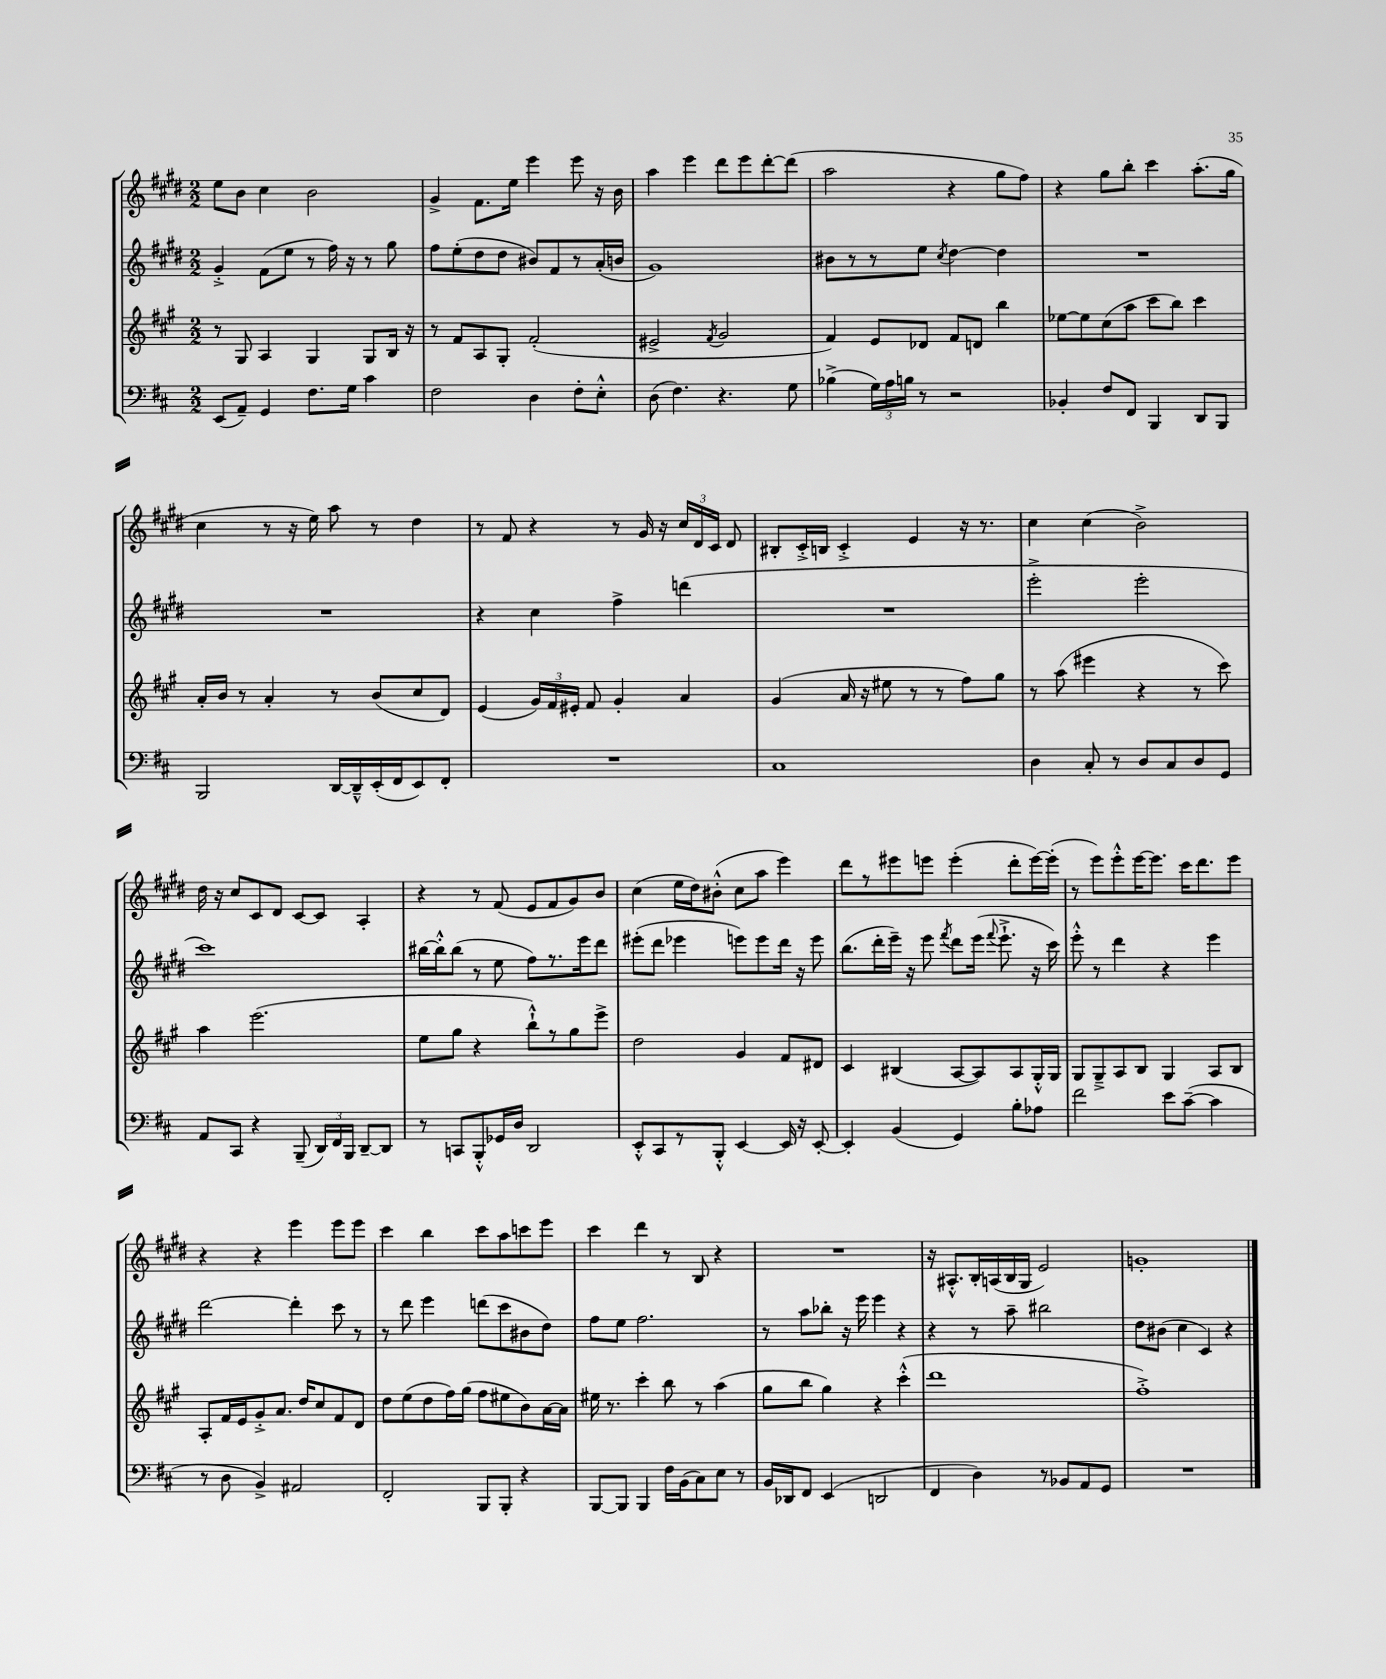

**kern	**kern	**kern	**kern
*staff4	*staff3	*staff2	*staff1
*clefF4	*clefG2	*clefG2	*clefG2
*k[f#c#]	*k[f#c#g#]	*k[f#c#g#d#]	*k[f#c#g#d#]
*M2/2	*M2/2	*M2/2	*M2/2
(8EE	8r	4g#'^	8ee
8AA~)	8G#	.	8b
4GG	4A	(8f#	4cc#
.	.	8ee	.
8.F#	4G#	8r	2b
.	.	16ff#)	.
16G	.	16r	.
4c#	8G#	8r	.
.	16B	8gg#	.
.	16r	.	.
=	=	=	=
2F#	8r	8ff#	4g#^
.	8f#	(8ee'	.
.	8A	8dd#	8.f#
.	8G#'	8dd#	.
.	.	.	16ee
4D	(2f#'	8b#)	4eee
.	.	8f#	.
8F#'	.	8r	8eee
8E'^^	.	(16a'	16r
.	.	16b	16b
=	=	=	=
(8D	2e#^	1g#)	4aa
4.F#)	.	.	.
.	.	.	4eee
.	8qf#	.	.
4.r	2g#	.	8ddd#
.	.	.	8eee
.	.	.	[8ddd#'
8G	.	.	(8ddd#]
=	=	=	=
(4B-^	4f#)	8b#	2aa
.	.	8r	.
24G)	8e	8r	.
24A	.	.	.
24B	.	.	.
8r	8d-	8ee	.
.	.	8qcc#	.
2r	8f#	[4dd#	4r
.	8d	.	.
.	4bb	4dd#]	8gg#
.	.	.	8ff#)
=	=	=	=
4BB-'	[8ee-	1r	4r
.	8ee-]	.	.
8F#	(8cc#	.	8gg#
8FF#	8aa	.	8bb'
4BBB	8ccc#	.	4ccc#
.	8bb)	.	.
8DD	4ccc#	.	(8.aa'
8BBB	.	.	.
.	.	.	16gg#
=	=	=	=
2BBB	16a'	1r	4cc#
.	16b	.	.
.	8r	.	.
.	4a'	.	8r
.	.	.	16r
.	.	.	16ee)
[16DD	8r	.	8aa
16DD~^^]	.	.	.
(16EE'	(8b	.	8r
16FF#	.	.	.
8EE)	8cc#	.	4dd#
8FF#'	8d)	.	.
=	=	=	=
1r	(4e	4r	8r
.	.	.	8f#
.	24g#)	4cc#	4r
.	24f#	.	.
.	24e#'	.	.
.	8f#	.	.
.	4g#'	4ff#^	8r
.	.	.	16g#
.	.	.	16r
.	4a	(4ddd	24cc#
.	.	.	24d#
.	.	.	24c#
.	.	.	8d#
=	=	=	=
1C#	(4g#	1r	8B#'
.	.	.	16c#'^
.	.	.	16B
.	16a	.	4c#'^
.	16r	.	.
.	8ee#	.	.
.	8r	.	4e
.	8r	.	.
.	8ff#)	.	16r
.	.	.	8.r
.	8gg#	.	.
=	=	=	=
4D	8r	2eee'^	4cc#
.	(8aa	.	.
8C#'	4eee#	.	(4cc#
8r	.	.	.
8D	4r	2eee'	2b^)
8C#	.	.	.
8D	8r	.	.
8GG	8ccc#)	.	.
=	=	=	=
8AA	4aa	1ccc#)	16dd#
.	.	.	16r
8CC#	.	.	8cc#
4r	(2.eee	.	8c#
.	.	.	8d#
(8BBB~	.	.	[8c#
24DD)	.	.	8c#]
24FF#	.	.	.
24BBB	.	.	.
[8DD~	.	.	4A'
8DD]	.	.	.
=	=	=	=
8r	8ee	[16bb#	4r
.	.	16bb#'^^]	.
8CC	8gg#	(8bb#	.
8BBB'^^	4r	8r	8r
16GG-	.	8ee	(8f#
16D	.	.	.
2DD	8bb`^^)	8ff#)	8e
.	8r	8.r	8f#
.	8gg#	.	8g#)
.	.	16eee	.
.	8eee^	8ddd#	8b
=	=	=	=
8EE'^^	2dd	(8eee#'	(4cc#
8CC#	.	8ddd#	.
8r	.	4eee-	16ee
.	.	.	16dd#)
8BBB'^^	.	.	(8b#'^^
[4EE	4g#	8eee)	8cc#
.	.	8eee	8aa
16EE]	8f#	16ddd#	4eee)
16r	.	16r	.
[8EE'	8d#	8eee	.
=	=	=	=
4EE']	4c#	(8.bb	8ddd#
.	.	.	8r
.	.	16ddd#'	.
(4BB	(4B#	16eee~)	8eee#
.	.	16r	.
.	.	8eee	8eee
.	.	8qfff#	.
4GG)	[8A	8ddd#	(4eee'
.	8A])	(16eee	.
.	.	8qqfff#	.
.	.	8.eee`^	.
8B'	8A	.	8ddd#'
8A-	16G#'^^	16r	[16eee)
.	16G#	16ccc#)	(16eee']
=	=	=	=
2f#	8G#	8eee'^^	8r
.	8G#~^	8r	8eee)
.	8A	4ddd#	8eee'^^
.	8B	.	[16eee
.	.	.	8.eee]
8e	4G#	4r	.
([8c#~	.	.	16ccc#
.	.	.	8.ddd#
4c#]	8A	4eee	.
.	8B	.	8eee
=	=	=	=
8r	8A'	[2ddd#	4r
8D	16f#	.	.
.	16e	.	.
4BB^)	8g#'^	.	4r
.	8.a	.	.
2AA#	.	4ddd#']	4eee
.	16dd	.	.
.	8cc#	.	.
.	8f#	8ccc#	8eee
.	8d	8r	8eee
=	=	=	=
2FF#'	8dd	8r	4ccc#
.	(8ee	8ddd#	.
.	8dd	4eee	4bb
.	16ff#)	.	.
.	(16gg#	.	.
8BBB	8ff#	(8ddd	8ccc#
8BBB'	8ee#	8ccc#	8aa
4r	8b)	8b#	8ccc
.	[16a	8dd#)	8eee
.	16a]	.	.
=	=	=	=
[8BBB	16ee#	8ff#	4ccc#
.	8.r	.	.
8BBB]	.	8ee	.
4BBB	4ccc#'	2.ff#	4ddd#
16F#	8bb	.	8r
(16BB	.	.	.
8C#)	8r	.	8B
8E	(4aa	.	4r
8r	.	.	.
=	=	=	=
16BB	8gg#	8r	1r
16DD-	.	.	.
8FF#	8bb	8aa	.
(4EE	4gg#)	8bb-'	.
.	.	16r	.
.	.	16eee	.
2DD	4r	4eee	.
.	(4ccc#'^^	4r	.
=	=	=	=
4FF#	1ddd	4r	16r
.	.	.	8.A#'^^
4D)	.	8r	16B'
.	.	.	(16A
.	.	8aa~	16B
.	.	.	16G#
8r	.	2bb#	2e)
8BB-	.	.	.
8AA	.	.	.
8GG	.	.	.
=	=	=	=
1r	1ff#'^)	8dd#	1g'
.	.	(8b#	.
.	.	4cc#	.
.	.	4c#)	.
.	.	4r	.
==	==	==	==
*-	*-	*-	*-
